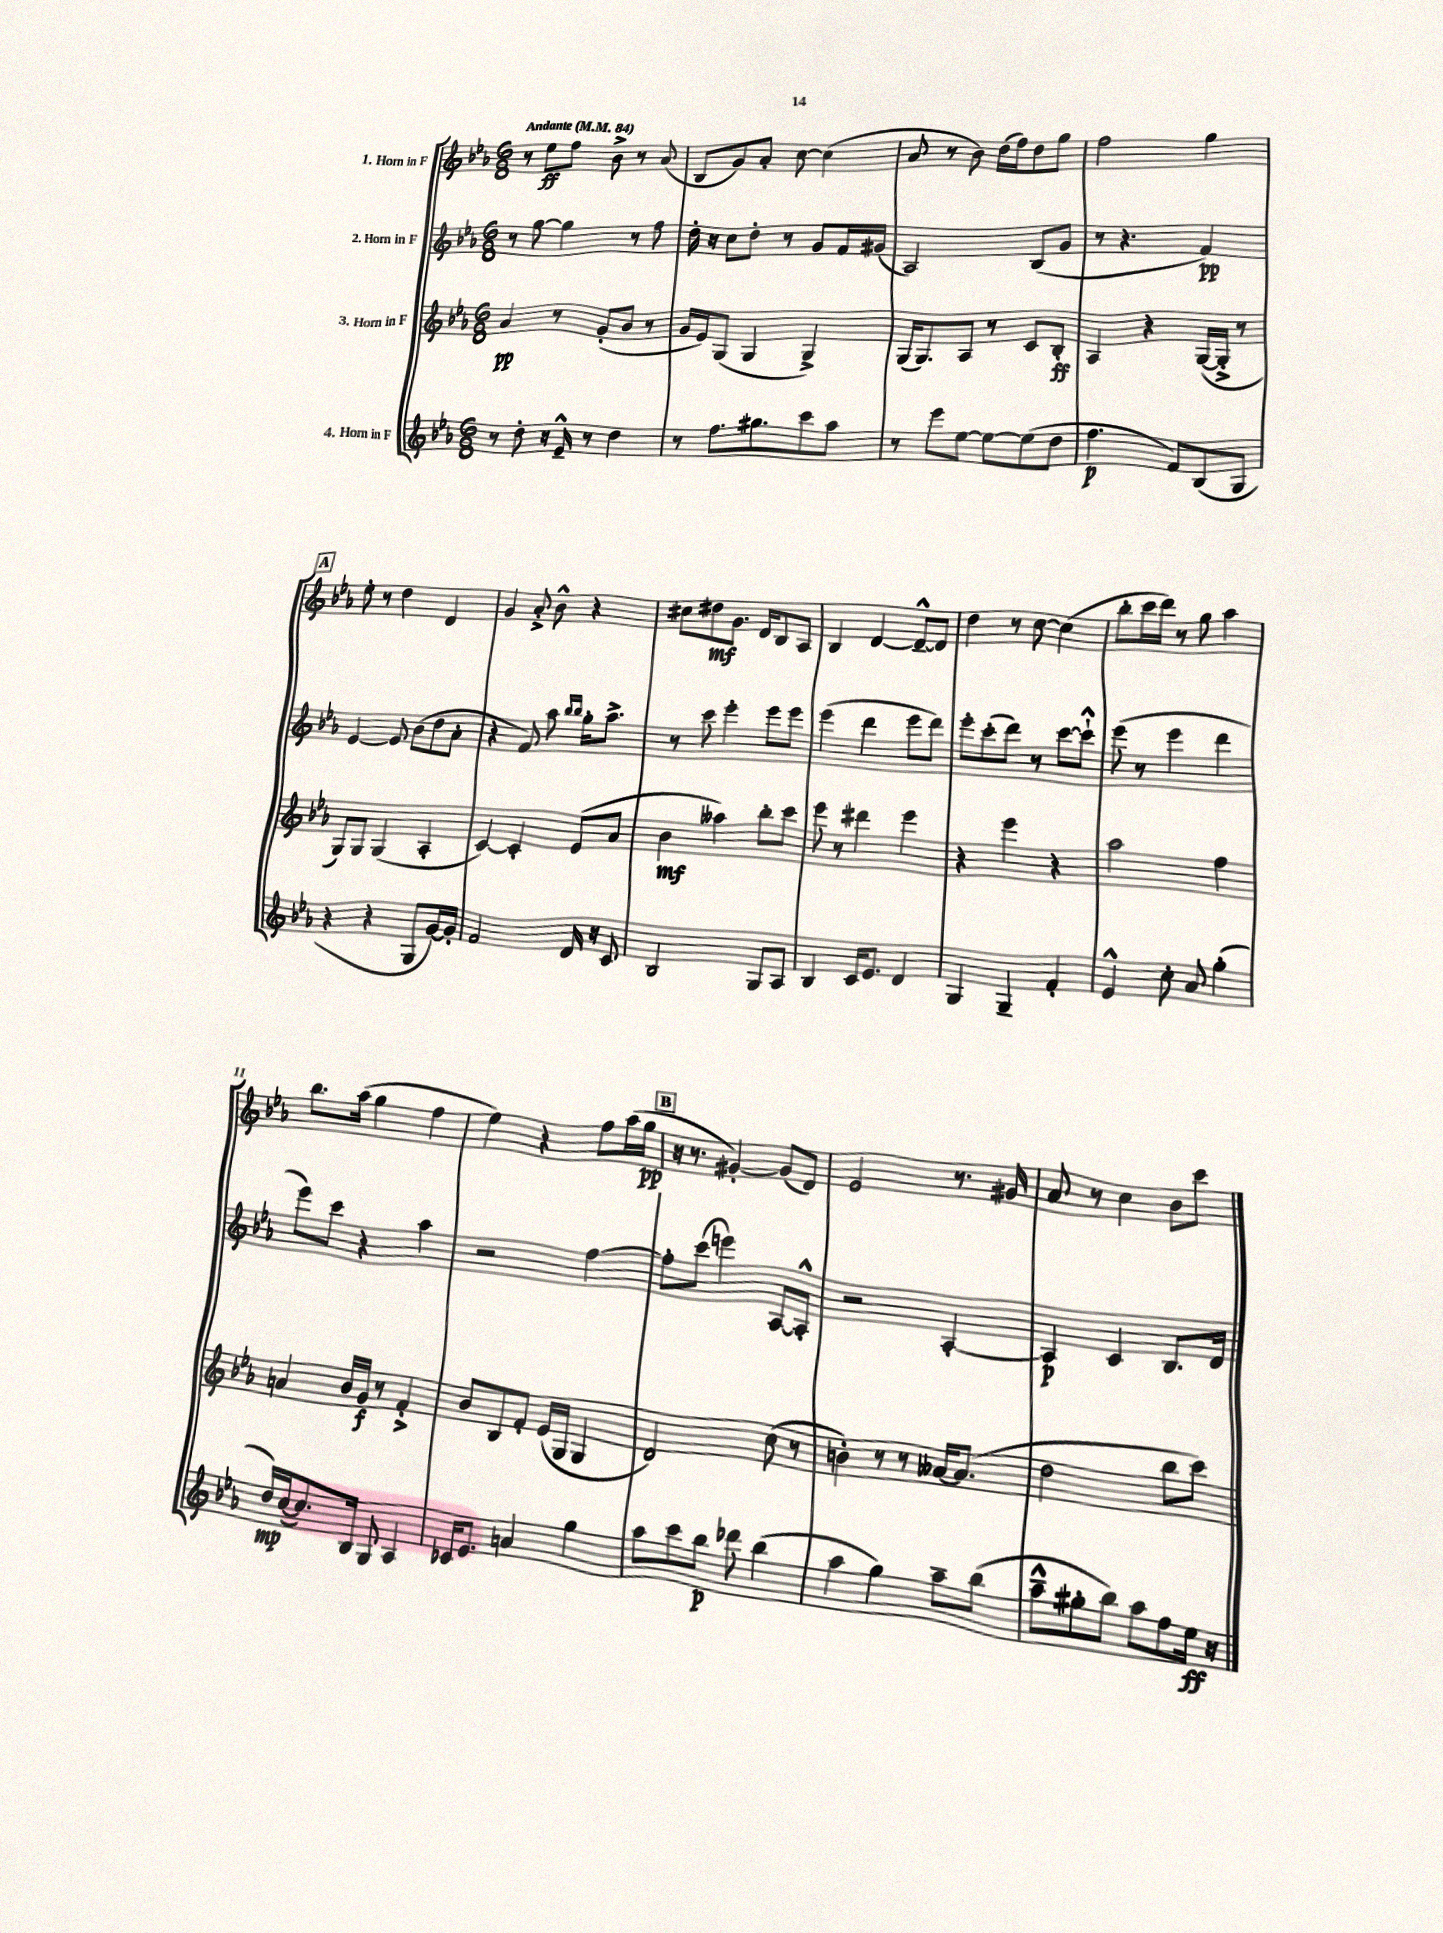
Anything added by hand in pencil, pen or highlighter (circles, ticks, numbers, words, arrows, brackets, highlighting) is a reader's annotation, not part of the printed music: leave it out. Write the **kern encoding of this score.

**kern	**kern	**kern	**kern
*staff4	*staff3	*staff2	*staff1
*clefG2	*clefG2	*clefG2	*clefG2
*k[b-e-a-]	*k[b-e-a-]	*k[b-e-a-]	*k[b-e-a-]
*M6/8	*M6/8	*M6/8	*M6/8
*MM84	*MM84	*MM84	*MM84
8r	4a-	8r	8r
8dd'	.	[8gg	8ee-
16r	8r	4gg]	8ff
16e-~^^	.	.	.
8r	(8g'	.	8b-^
4dd	8b-	8r	8r
.	8r	8ff	(8a-
=	=	=	=
8r	16g	16dd'	8B-
.	16e-)	16r	.
8.ff	(8G	8cc	8g)
.	4G	8dd'	8a-'
8.gg#	.	.	.
.	.	8r	[8cc
8ccc	4G^)	8g	(4cc]
8aa-	.	16f	.
.	.	(16g#	.
=	=	=	=
8r	(16G	2A-)	8a-
.	8.G)	.	.
8eee-	.	.	8r
[8ee-	8A-	.	8b-)
8ee-_	8r	.	(16dd
.	.	.	16ff)
(8ee-]	8c	(8B-	8dd
8dd	8B-'	8g	8gg
=	=	=	=
4.ff	4A-	8r	2ff
.	.	4.r	.
.	4r	.	.
8f)	.	.	.
(8B-	([16G	4f)	4gg
.	16G'^]	.	.
8G	8r	.	.
=	=	=	=
4r	8G)	[4e-	8ee-'
.	8G	.	8r
4r	(4G	8e-]	4dd
.	.	(8b-	.
8G	4A-'	8dd	4d
[16g)	.	8a-'	.
16g']	.	.	.
=	=	=	=
2f	[4c)	4r	4g
.	4c']	8f)	8a-'^
.	.	8aa-	8b-^^
.	.	16qqbb-	.
.	.	16qqbb-	.
16d	(8e-	16gg'	4r
16r	.	8.aa-^	.
8c	8a-	.	.
=	=	=	=
2B-	4b-	8r	8cc#
.	.	8ccc	8dd#
.	4aa--)	4eee-'	8.g
.	.	.	16d
8G	8bb-'	8eee-	8B-
8A-	8ccc	8eee-	8A-
=	=	=	=
4B-	8eee-	(4eee-	4B-
.	8r	.	.
16c	4ddd#	4ddd	[4d
8.e-	.	.	.
4d	4eee-	8eee-	8d~^^_
.	.	8ddd)	8d]
=	=	=	=
4G	4r	8eee-'	4dd
.	.	(8ccc'	.
4G~	4eee-	8ddd)	8r
.	.	8r	[8cc
4f'	4r	[8ccc	(4cc]
.	.	8ccc`^^]	.
=	=	=	=
4e-^^	2aa-	(8eee-	8bb-'
.	.	8r	16ccc
.	.	.	16ddd)
8cc'	.	4eee-	8r
8a-	.	.	8gg
(4gg'	4ff	4ddd	4aa-
=	=	=	=
16dd)	4a	8eee-)	8.bb-
([16cc	.	.	.
8.cc])	.	8ccc	.
.	.	.	(16aa-
.	16b-	4r	4gg
16B-	16g	.	.
8G	8r	.	.
4A-	4f'^	4aa-	4ff
=	=	=	=
16c-	8b-	2r	4ee-)
8.e-	.	.	.
.	8B-	.	.
4a	8f'	.	4r
.	(16e-	.	.
.	16G	.	.
4gg	4G	[4ff	8ff
.	.	.	(16aa-
.	.	.	16gg
=	=	=	=
8aa-	2d)	8ff']	16r
.	.	.	8.r
8ccc	.	(8ccc	.
8bb-	.	4eee)	[4g#')
8ddd-	.	.	.
(4bb-	(8cc	[8A-	(8g#]
.	8r	8A-'^^]	8d)
=	=	=	=
4aa-	4b')	2r	2e-
4gg)	8r	.	.
.	8r	.	.
8aa-~	[16a--	[4A-'	8.r
.	(8.a--]	.	.
(8bb-	.	.	.
.	.	.	16g#
=	=	=	=
8aa-~^^	2dd	4A-]	8a-
8gg#'	.	.	8r
8bb-)	.	4c	4cc
8aa-	.	.	.
8ff	8bb-	8.B-	8b-
16ee-	8ccc)	.	8ccc
16r	.	16d	.
==	==	==	==
*-	*-	*-	*-
